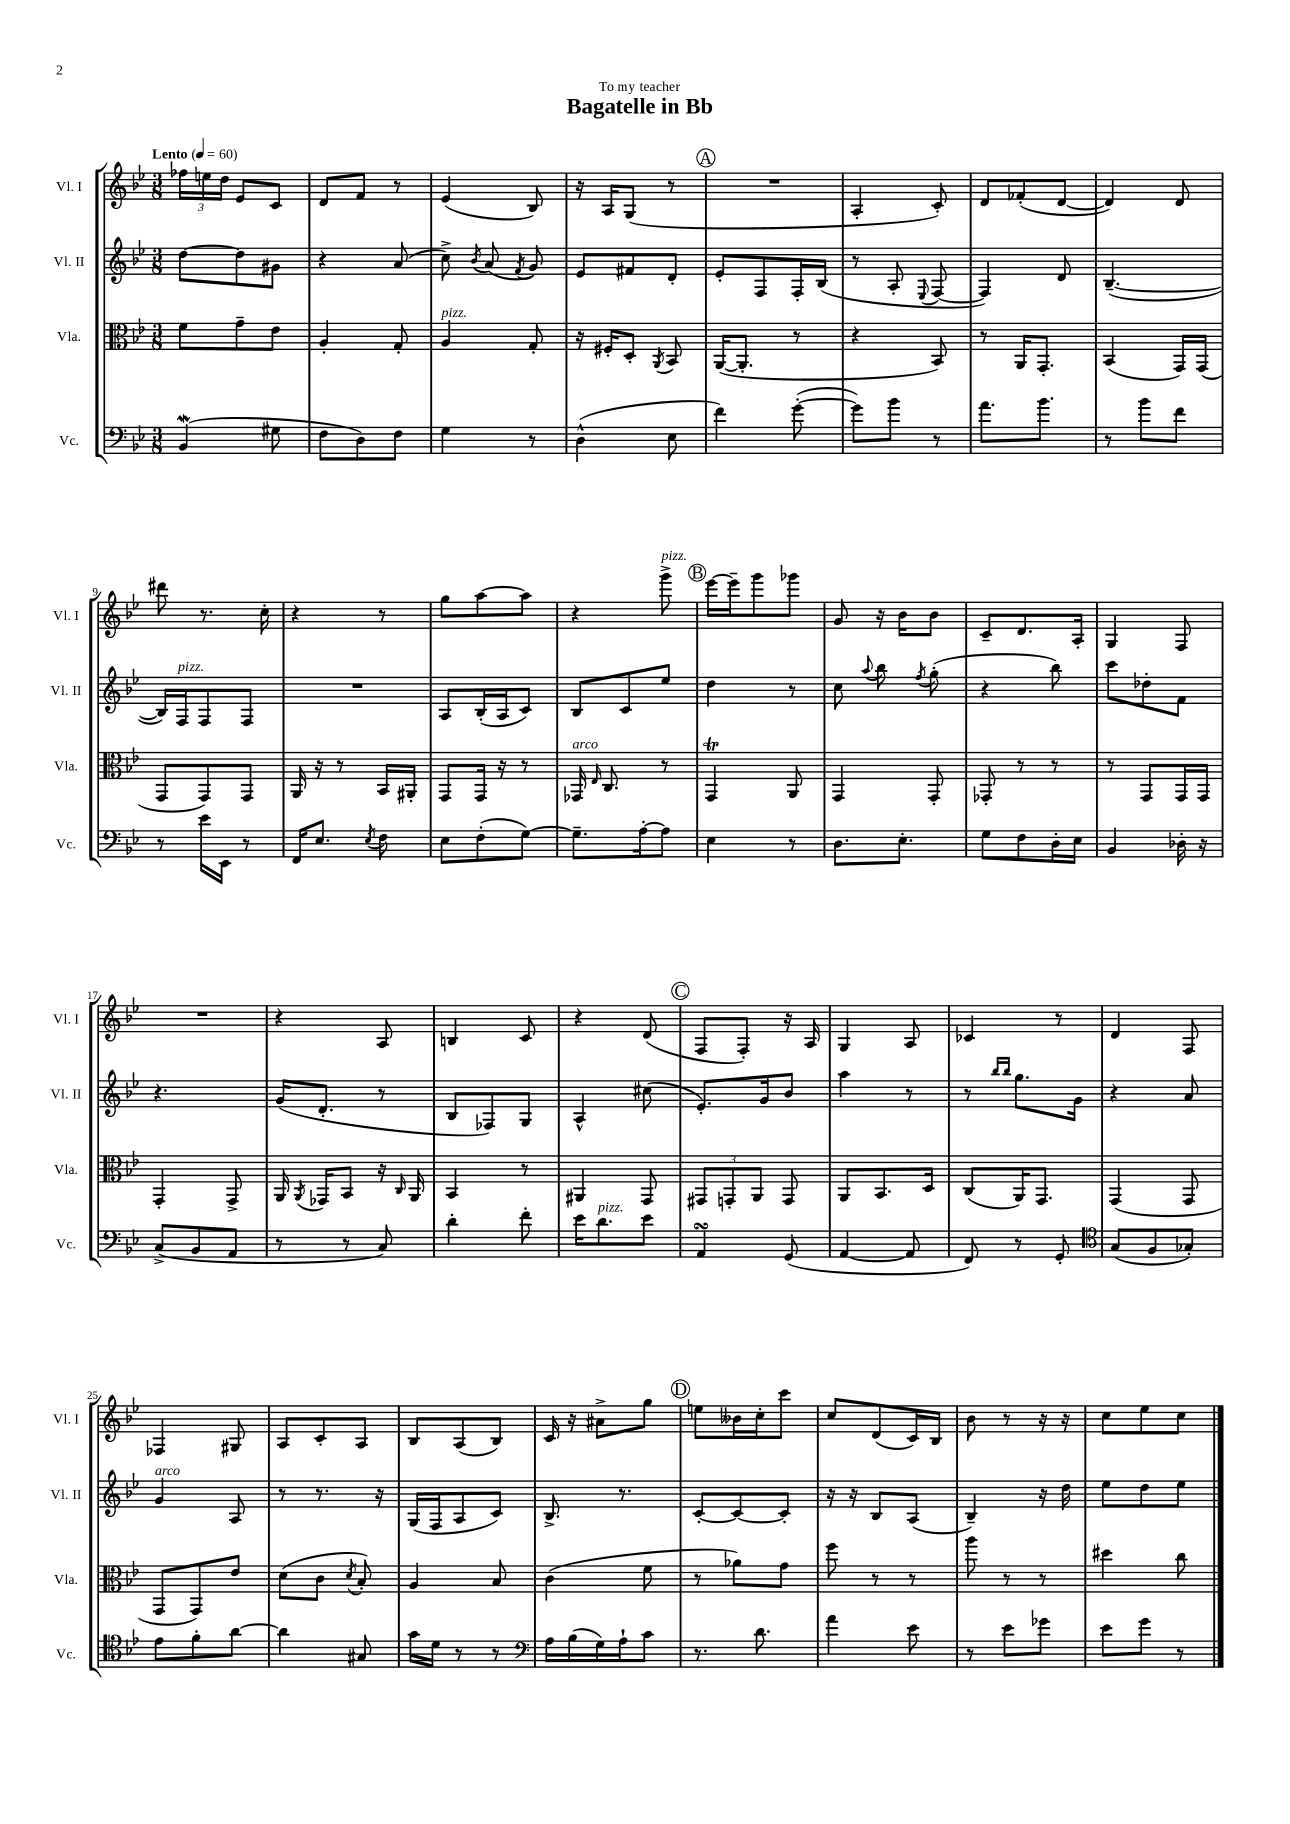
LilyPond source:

\header { title = "Bagatelle in Bb" dedication = "To my teacher" }
<<
\new StaffGroup <<
\new Staff = "s0" \with { instrumentName = "Vl. I" shortInstrumentName = "Vl. I" } {
    \clef treble \key bes \major \numericTimeSignature \time 3/8 \tempo "Lento" 4 = 60
    \autoBeamOff \tuplet 3/2 { fes''16[ e''16 d''16] } ees'8[ c'8] |
    d'8[ f'8] r8 |
    ees'4( bes8) |
    r16 a16[ g8]( r8 |
    \mark \markup { \circle "A" } R4. |
    a4-. c'8-.) |
    d'8[ fes'8-.( d'8]~ |
    d'4) d'8 |
    dis'''8 r8. c''16-. |
    r4 r8 |
    g''8[ a''8~ a''8] |
    r4 g'''8->^\markup { \italic "pizz." } |
    \mark \markup { \circle "B" } ees'''16[~ ees'''16-- g'''8 ges'''8] |
    g'8 r16 bes'16[ bes'8] |
    c'8[-- d'8. a16]-. |
    g4 f8 |
    R4. |
    r4 a8 |
    b4 c'8 |
    r4 d'8( |
    \mark \markup { \circle "C" } f8[ f8]-.) r16 a16 |
    g4 a8 |
    ces'4 r8 |
    d'4 f8 |
    fes4 gis8 |
    a8[ c'8-. a8] |
    bes8[ a8( bes8]) |
    c'16 r16 ais'8[-> g''8] |
    \mark \markup { \circle "D" } e''8[ beses'16 c''16-. c'''8] |
    c''8[ d'8( c'16) bes16] |
    bes'8 r8 r16 r16 |
    c''8[ ees''8 c''8] \bar "|." |
}
\new Staff = "s1" \with { instrumentName = "Vl. II" shortInstrumentName = "Vl. II" } {
    \clef treble \key bes \major \numericTimeSignature \time 3/8
    \autoBeamOff d''8[~ d''8 gis'8] |
    r4 a'8( |
    c''8->) \acciaccatura { bes'8 } a'8( \acciaccatura { f'8 } g'8) |
    ees'8[ fis'8 d'8]-. |
    \mark \markup { \circle "A" } ees'8[-. f8 f16-. bes16]( |
    r8 a8-. \appoggiatura { ees8 } f8~ |
    f4) d'8 |
    bes4.~--( |
    bes16[) f16^\markup { \italic "pizz." } f8 f8] |
    R4. |
    a8[ bes16-.( a16 c'8]) |
    bes8[ c'8 ees''8] |
    \mark \markup { \circle "B" } d''4 r8 |
    c''8 \appoggiatura { a''8 } bes''8 \acciaccatura { f''8 } g''8-.( |
    r4 bes''8) |
    c'''8[ des''8-. f'8] |
    r4. |
    g'16[( d'8.]-. r8 |
    bes8[ fes8) g8] |
    a4-^ cis''8( |
    \mark \markup { \circle "C" } ees'8.[-.) g'16 bes'8] |
    a''4 r8 |
    r8 \grace { bes''16[ bes''16] } g''8.[ g'16] |
    r4 a'8 |
    g'4^\markup { \italic "arco" } a8 |
    r8 r8. r16 |
    g16[( f16 a8 c'8]) |
    bes8.-> r8. |
    \mark \markup { \circle "D" } c'8[~-. c'8~ c'8]-. |
    r16 r16 bes8[ a8]( |
    bes4--) r16 d''16 |
    ees''8[ d''8 ees''8] \bar "|." |
}
\new Staff = "s2" \with { instrumentName = "Vla." shortInstrumentName = "Vla." } {
    \clef alto \key bes \major \numericTimeSignature \time 3/8
    \autoBeamOff f'8[ g'8-- ees'8] |
    a4-. g8-. |
    a4^\markup { \italic "pizz." } g8-. |
    r16 fis16[-. d8]-. \acciaccatura { a,8 } bes,8 |
    \mark \markup { \circle "A" } a,16[~( a,8.]-. r8 |
    r4 bes,8) |
    r8 a,16[ g,8.]-. |
    bes,4( g,16[) g,16]( |
    g,8[ g,8) g,8] |
    a,16 r16 r8 bes,16[ ais,16]-. |
    g,8[ g,16] r16 r8 |
    ges,16^\markup { \italic "arco" } \grace { ees16 } c8. r8 |
    \mark \markup { \circle "B" } g,4\trill a,8 |
    g,4 g,8-. |
    ges,8-. r8 r8 |
    r8 g,8[ g,16 g,16] |
    g,4-. g,8-> |
    a,16 \acciaccatura { a,8 } ges,16[ bes,8] r16 \grace { c16 } a,16 |
    bes,4 r8 |
    ais,4 g,8 |
    \mark \markup { \circle "C" } \tuplet 3/2 { gis,8[ g,8-. a,8] } g,8 |
    a,8[ bes,8. d16] |
    c8[( a,16) g,8.] |
    g,4( g,8 |
    g,8[ g,8) ees'8] |
    d'8[( c'8] \acciaccatura { d'8 } bes8-.) |
    a4 bes8 |
    c'4( f'8 |
    \mark \markup { \circle "D" } r8 aes'8[) g'8] |
    f''8 r8 r8 |
    a''8 r8 r8 |
    dis''4 c''8 \bar "|." |
}
\new Staff = "s3" \with { instrumentName = "Vc." shortInstrumentName = "Vc." } {
    \clef bass \key bes \major \numericTimeSignature \time 3/8
    \autoBeamOff bes,4\mordent( gis8 |
    f8[ d8) f8] |
    g4 r8 |
    d4-^( ees8 |
    \mark \markup { \circle "A" } f'4) g'8~-.( |
    g'8[) bes'8] r8 |
    a'8.[ bes'8.] |
    r8 bes'8[ f'8] |
    r8 ees'16[ ees,16] r8 |
    f,16[ ees8.] \acciaccatura { ees8 } f8 |
    ees8[ f8-.( g8]~) |
    g8.[-- a16~-. a8] |
    \mark \markup { \circle "B" } ees4 r8 |
    d8.[ ees8.]-. |
    g8[ f8 d16-. ees16] |
    bes,4 des16-. r16 |
    c8[->( bes,8 a,8] |
    r8 r8 c8) |
    d'4-. f'8-. |
    ees'16[ d'8.^\markup { \italic "pizz." } ees'8] |
    \mark \markup { \circle "C" } a,4\turn g,8( |
    a,4~ a,8 |
    f,8) r8 g,8-. |
    \clef tenor g8[( f8 ges8]-.) |
    ees'8[ f'8-. a'8]~ |
    a'4 gis8 |
    g'16[ d'16] r8 r8 |
    \clef bass a16[ bes16( g16) a16-! c'8] |
    \mark \markup { \circle "D" } r8. d'8. |
    a'4 ees'8 |
    r8 ees'8[ ges'8] |
    ees'8[ g'8] r8 \bar "|." |
}
>>
>>
